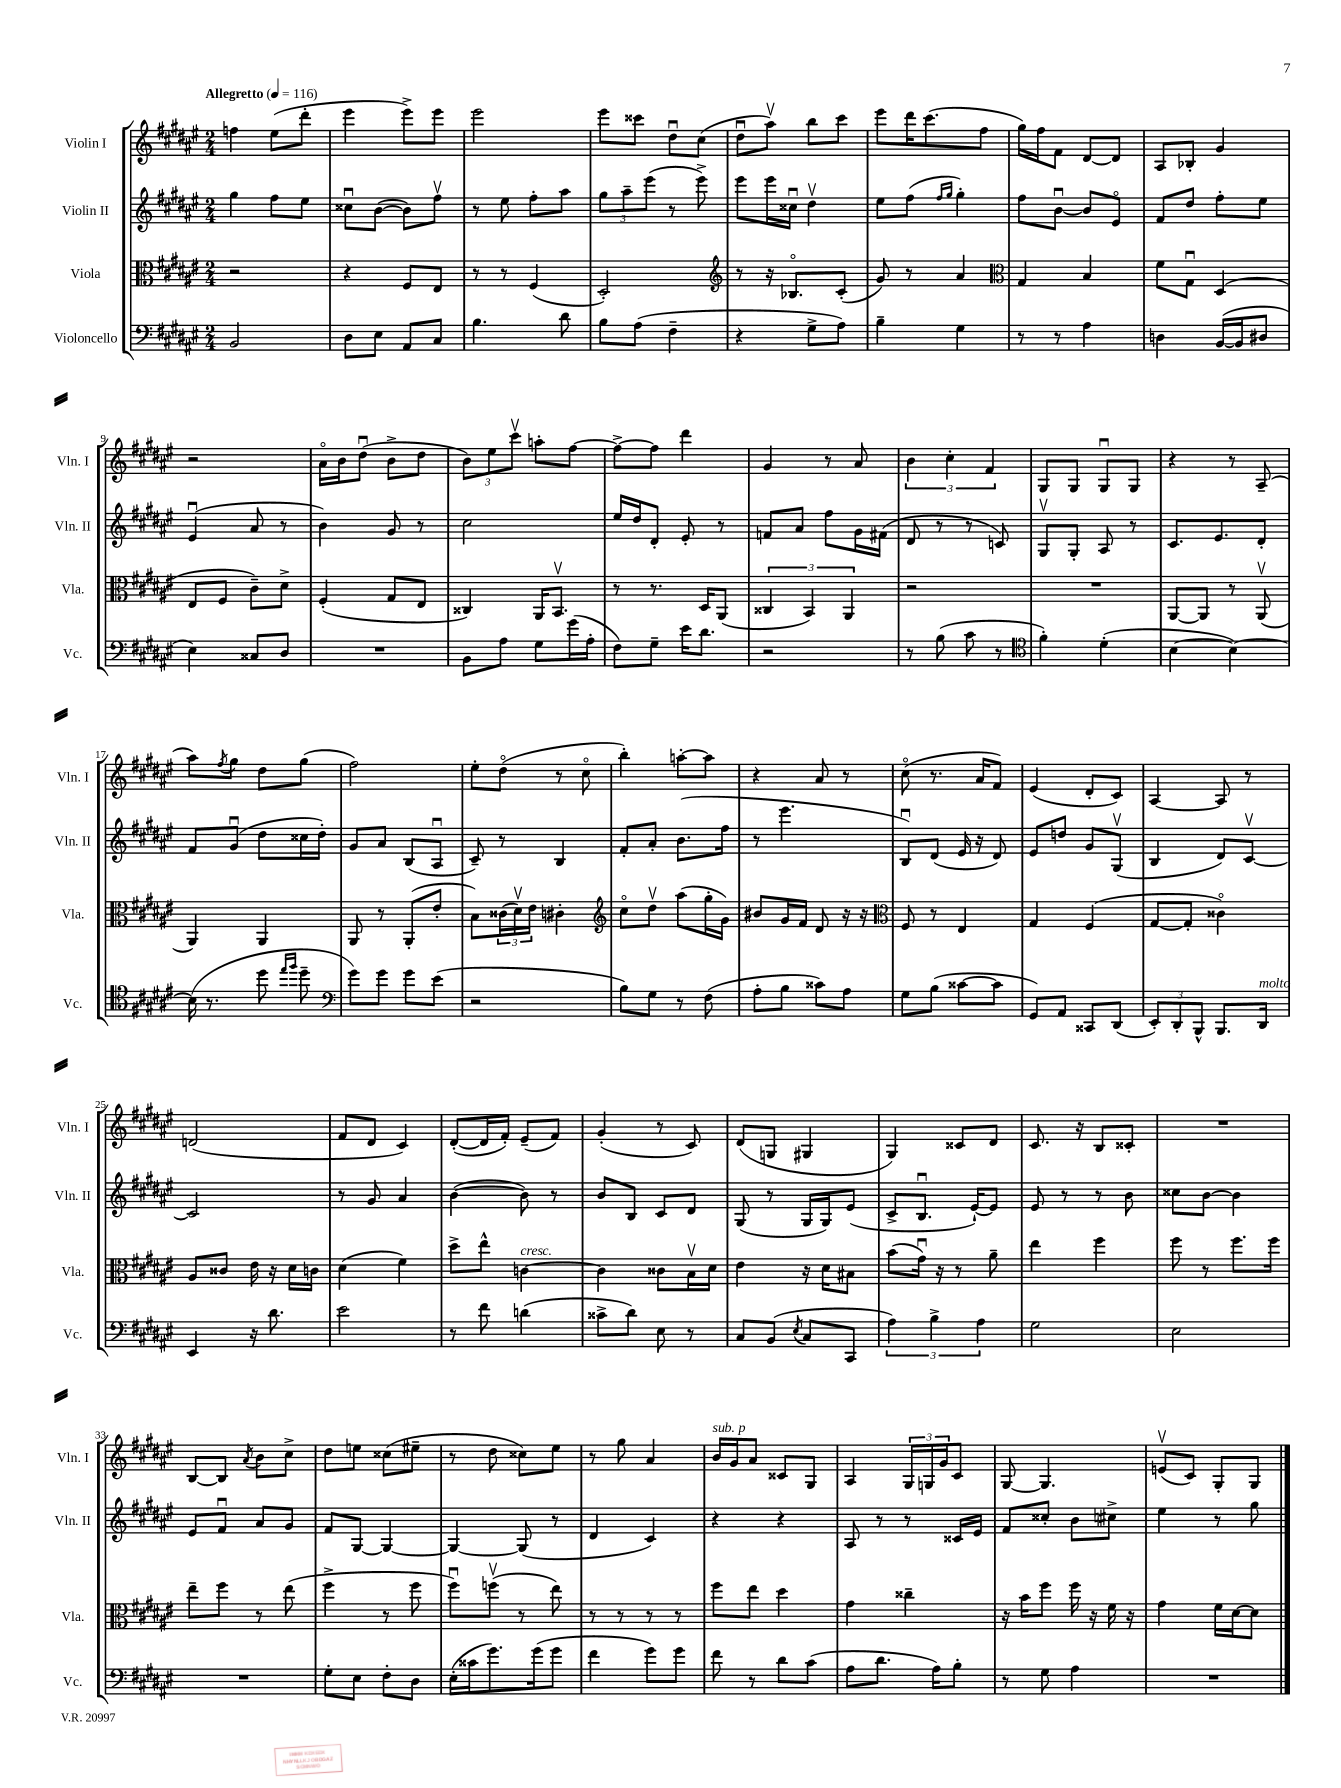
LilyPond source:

<<
\new StaffGroup <<
\new Staff = "s0" \with { instrumentName = "Violin I" shortInstrumentName = "Vln. I" } {
    \clef treble \key fis \major \numericTimeSignature \time 2/4 \tempo "Allegretto" 4 = 116
    f''4 eis''8( dis'''8-. |
    eis'''4 eis'''8->) eis'''8 |
    eis'''2 |
    eis'''8 cisis'''8 dis''8\downbow cis''8( |
    dis''8\downbow ais''8\upbow) b''8 cis'''8 |
    eis'''8 dis'''16 cis'''8.( fis''8 |
    gis''16) fis''16 fis'8 dis'8~ dis'8 |
    ais8 bes8-. gis'4 |
    r2 |
    ais'16\flageolet b'16 dis''8\downbow( b'8-> dis''8 |
    \tuplet 3/2 { b'8) eis''8 cis'''8\upbow } a''8-. fis''8~ |
    fis''8~-> fis''8 dis'''4 |
    gis'4 r8 ais'8 |
    \tuplet 3/2 { b'4 cis''4-. fis'4 } |
    gis8 gis8 gis8\downbow gis8 |
    r4 r8 ais8--( |
    ais''8) \acciaccatura { fis''8 } gis''8 dis''8 gis''8( |
    fis''2) |
    eis''8-. dis''8\flageolet( r8 cis''8\flageolet |
    b''4-.) a''8~-. a''8 |
    r4 ais'8 r8 |
    cis''8\flageolet( r8. ais'16 fis'8) |
    eis'4( dis'8-. cis'8) |
    ais4~ ais8 r8 |
    d'2( |
    fis'8 dis'8 cis'4) |
    dis'8~-.( dis'16 fis'16-.) eis'8--( fis'8) |
    gis'4-.( r8 cis'8) |
    dis'8( g8 gis4 |
    gis4) cisis'8 dis'8 |
    cis'8. r16 b8 cisis'8-. |
    R2 |
    b8~ b8 \acciaccatura { ais'8 } b'8 cis''8-> |
    dis''8 e''8 cisis''8( eis''8-- |
    r8 dis''8 cisis''8) eis''8 |
    r8 gis''8 ais'4 |
    b'16^\markup { \italic "sub. p" } gis'16 ais'8 cisis'8 gis8 |
    ais4 \tuplet 3/2 { gis16 g16 gis'16 } cis'8 |
    gis8~ gis4. |
    e'8\upbow( cis'8) gis8-. gis8 \bar "|." |
}
\new Staff = "s1" \with { instrumentName = "Violin II" shortInstrumentName = "Vln. II" } {
    \clef treble \key fis \major \numericTimeSignature \time 2/4
    gis''4 fis''8 eis''8 |
    cisis''8\downbow b'8~( b'8) fis''8\upbow |
    r8 eis''8 fis''8-. ais''8 |
    \tuplet 3/2 { gis''8 ais''8-- eis'''8( } r8 eis'''8->) |
    eis'''8 eis'''16 cisis''16\downbow dis''4\upbow |
    eis''8 fis''8( \grace { fis''16 gis''16 } gis''4-.) |
    fis''8 b'8~\downbow b'8 eis'8\flageolet |
    fis'8 dis''8 fis''8-. eis''8 |
    eis'4\downbow( ais'8 r8 |
    b'4) gis'8 r8 |
    cis''2 |
    eis''16 dis''16 dis'8-. eis'8-. r8 |
    f'8 ais'8 fis''8 gis'16 fis'16( |
    dis'8 r8 r8 c'8) |
    gis8\upbow gis8-. ais8 r8 |
    cis'8. eis'8. dis'8-. |
    fis'8 gis'8\downbow( dis''8 cisis''16 dis''16-.) |
    gis'8 ais'8 b8( ais8\downbow |
    cis'8--) r8 b4 |
    fis'8-. ais'8-. b'8.( fis''16 |
    r8 eis'''4. |
    b8\downbow) dis'8( eis'16 r16 dis'8) |
    eis'8 d''8 gis'8 gis8\upbow( |
    b4 dis'8) cis'8~\upbow |
    cis'2 |
    r8 gis'8 ais'4 |
    b'4~( b'8) r8 |
    b'8 b8 cis'8 dis'8 |
    gis8( r8 gis16 gis16) eis'8( |
    cis'8-> b8.\downbow eis'16~-!) eis'8 |
    eis'8 r8 r8 b'8 |
    cisis''8 b'8~ b'4 |
    eis'8 fis'8\downbow ais'8 gis'8 |
    fis'8 gis8~ gis4~ |
    gis4~ gis8( r8 |
    dis'4 cis'4) |
    r4 r4 |
    ais8 r8 r8 cisis'16 eis'16 |
    fis'8 cisis''8-. b'8 cis''8-> |
    eis''4 r8 gis''8 \bar "|." |
}
\new Staff = "s2" \with { instrumentName = "Viola" shortInstrumentName = "Vla." } {
    \clef alto \key fis \major \numericTimeSignature \time 2/4
    r2 |
    r4 fis8 eis8 |
    r8 r8 fis4( |
    dis2-.) |
    \clef treble r8 r16 bes8.\flageolet cis'8-.( |
    gis'8) r8 ais'4 |
    \clef alto gis4 b4 |
    fis'8 gis8\downbow dis4( |
    eis8 fis8 cis'8--) dis'8-> |
    fis4-.( gis8 eis8 |
    cisis4) ais,16 b,8.\upbow |
    r8 r8. dis16 ais,8( |
    \tuplet 3/2 { cisis4 b,4) ais,4 } |
    r2 |
    R2 |
    ais,8~ ais,8 r8 ais,8\upbow( |
    ais,4) ais,4 |
    ais,8 r8 ais,8-.( eis'8-. |
    b8) \tuplet 3/2 { cisis'16( dis'16\upbow) eis'16 } cis'4-. |
    \clef treble cis''8\flageolet dis''8\upbow ais''8( gis''16-. gis'16) |
    bis'8 gis'16 fis'16 dis'8 r16 r16 |
    \clef alto fis8 r8 eis4 |
    gis4 fis4( |
    gis8~ gis8-. cisis'4\flageolet) |
    ais8 cisis'8 eis'16 r16 dis'16 c'16 |
    dis'4( fis'4) |
    dis''8-> eis''8-^ c'4~^\markup { \italic "cresc." } |
    c'4 cisis'8 b16\upbow dis'16 |
    eis'4 r16 dis'16 bis8 |
    b'8( gis'16\downbow) r16 r8 ais'8-- |
    eis''4 fis''4 |
    fis''8 r8 fis''8. fis''16 |
    eis''8-- fis''8 r8 eis''8( |
    fis''4-> r8 fis''8 |
    fis''8\downbow) f''8\upbow( r8 eis''8) |
    r8 r8 r8 r8 |
    fis''8 eis''8 dis''4 |
    gis'4 cisis''4-- |
    r16 b'16 fis''8 fis''16 r16 fis'16 r16 |
    gis'4 fis'16 dis'16~ dis'8 \bar "|." |
}
\new Staff = "s3" \with { instrumentName = "Violoncello" shortInstrumentName = "Vc." } {
    \clef bass \key fis \major \numericTimeSignature \time 2/4
    b,2 |
    dis8 eis8 ais,8 cis8 |
    b4. dis'8 |
    b8 ais8( fis4-- |
    r4 gis8-> ais8) |
    b4-- gis4 |
    r8 r8 ais4 |
    d4 b,16~( b,16 dis8 |
    eis4) cisis8 dis8 |
    R2 |
    b,8 ais8 gis8 gis'16( ais16-. |
    fis8) gis8-- eis'16 dis'8. |
    r2 |
    r8 b8( cis'8 r8 |
    \clef tenor fis'4-.) dis'4-.( |
    b4~ b4~) |
    b16( r8. dis''8 \grace { eis''16 fis''16 } dis''8-- |
    \clef bass gis'8) gis'8 gis'8 eis'8( |
    r2 |
    b8) gis8 r8 fis8( |
    ais8-. b8 cisis'8) ais8 |
    gis8 b8( cisis'8~ cisis'8 |
    gis,8) ais,8 cisis,8 dis,8( |
    \tuplet 3/2 { eis,8-.) dis,8-. b,,8-^ } b,,8. dis,16^\markup { \italic "molto" } |
    eis,4 r16 dis'8. |
    eis'2 |
    r8 fis'8 d'4( |
    cisis'8-> dis'8) eis8 r8 |
    cis8 b,8( \acciaccatura { eis8 } cis8 cis,8 |
    \tuplet 3/2 { ais4) b4-> ais4 } |
    gis2 |
    eis2 |
    R2 |
    gis8-. eis8 fis8-. dis8 |
    eis16-.( cisis'16 gis'8.) gis'16( gis'8 |
    fis'4 gis'8) gis'8 |
    fis'8 r8 dis'8 cis'8( |
    ais8 dis'8. ais16) b8-. |
    r8 gis8 ais4 |
    R2 \bar "|." |
}
>>
>>
